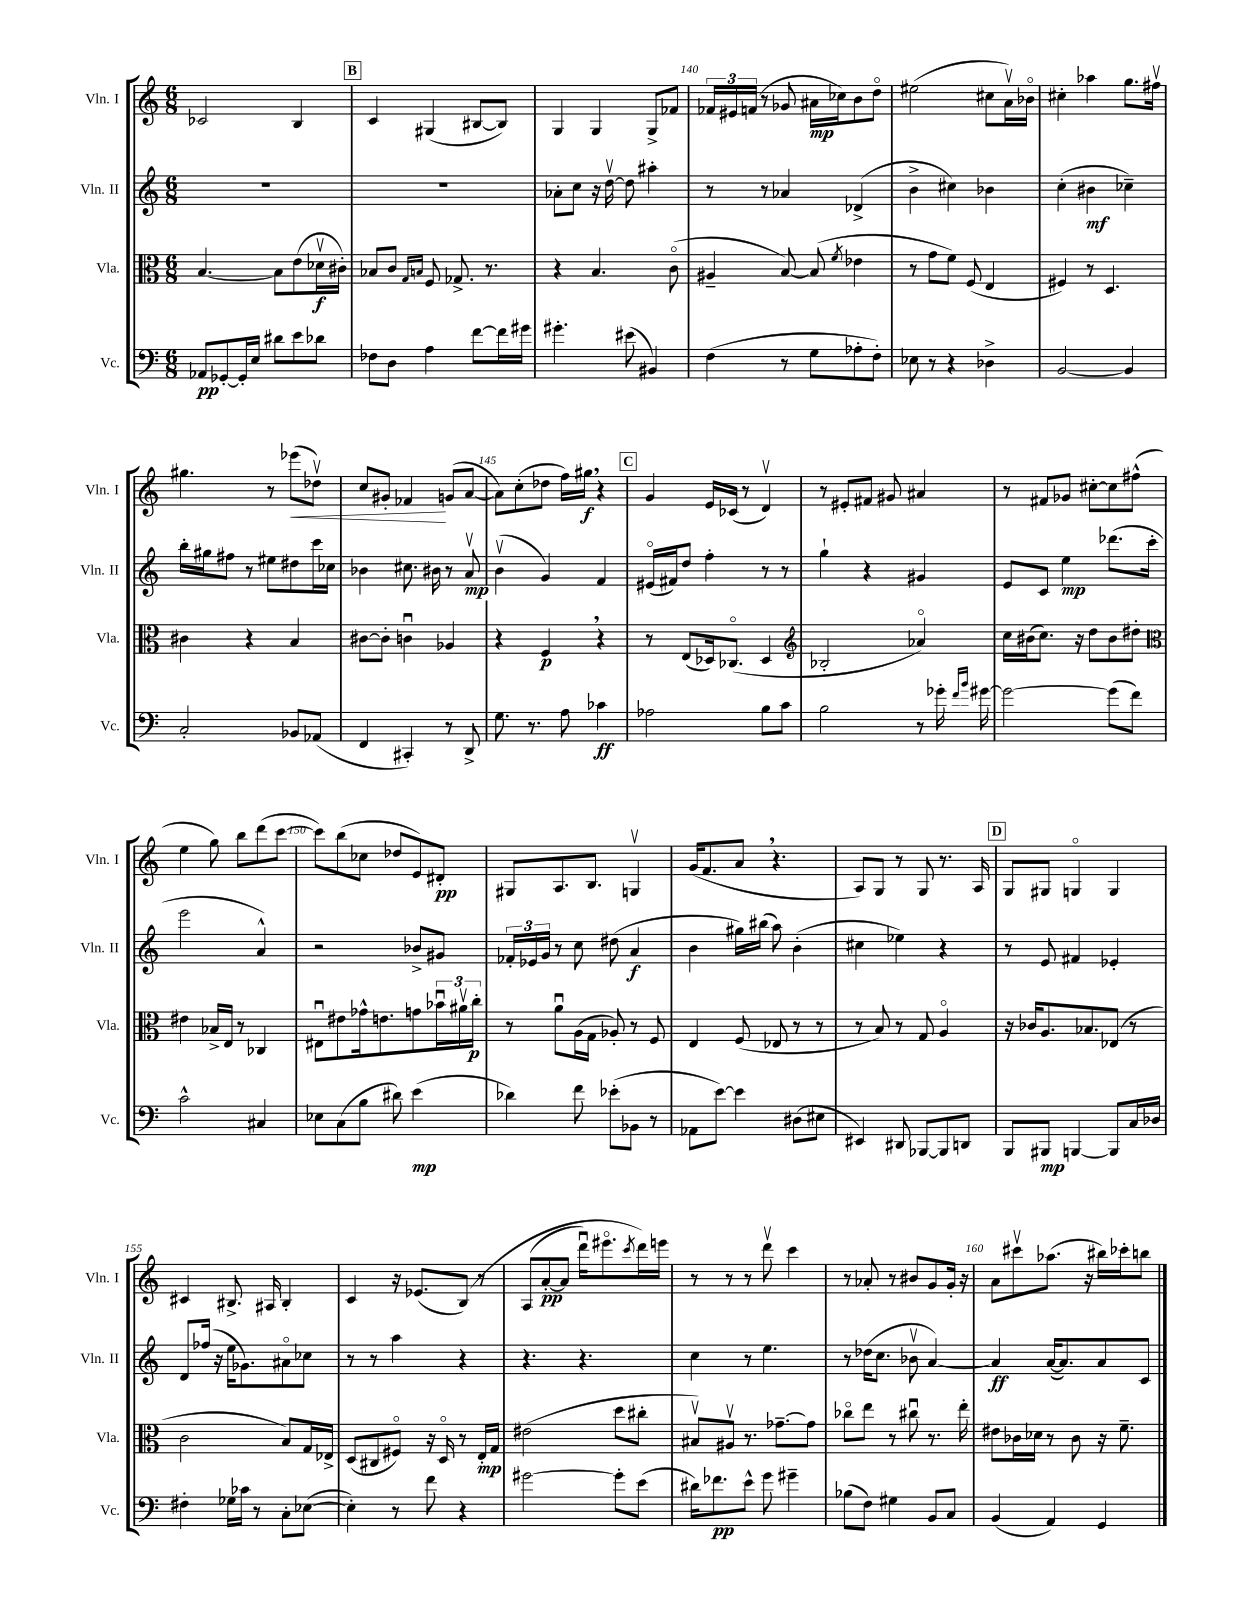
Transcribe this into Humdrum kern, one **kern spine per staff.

**kern	**kern	**kern	**kern
*staff4	*staff3	*staff2	*staff1
*clefF4	*clefC3	*clefG2	*clefG2
*k[]	*k[]	*k[]	*k[]
*M6/8	*M6/8	*M6/8	*M6/8
8AA-	[4.B	2.r	2c-
[8GG-'	.	.	.
16GG-']	.	.	.
16E	.	.	.
8d#	8B]	.	.
8e	(8e	.	4B
8d-	16d-v	.	.
.	16c#')	.	.
=	=	=	=
8F-	8B-	2.r	4c
8D	8c	.	.
.	16qqG	.	.
.	16qqB	.	.
4A	8F	.	(4G#
.	8.G-^	.	.
[8f	.	.	[8B#
.	8.r	.	.
16f]	.	.	8B#])
16g#	.	.	.
=	=	=	=
4.g#'	4r	8a-'	4G
.	.	8cc	.
.	4.B	16r	4G
.	.	[16ddv	.
(8e#	.	8dd]	.
4BB#)	.	4aa#'	8G^
.	(8co	.	8f-
=	=	=	=
(4F	4A#~	8r	24f-
.	.	.	24e#
.	.	.	(24f
.	.	8r	8r
8r	[8B)	4a-	8g-
8G	(8B]	.	16a#
.	.	.	16cc-)
.	8qf	.	.
8A-'	4e-	(4d-^	8b
8F')	.	.	8ddo
=	=	=	=
8E-	8r	4b^	(2ee#
8r	8g	.	.
4r	8f)	4cc#)	.
.	(8F	.	.
4D-^	4E	4b-	8cc#
.	.	.	16av)
.	.	.	16b-o
=	=	=	=
[2BB	4F#)	(4cc'	4cc#'
.	8r	4b#	4aa-
.	4.D	.	.
4BB]	.	4cc-~)	8.gg
.	.	.	16ff#v
=	=	=	=
2C'	4c#	16bb'	4.gg#
.	.	16gg#	.
.	.	8ff#	.
.	4r	8r	.
.	.	8ee#	8r
8BB-	4B	8dd#	(8eee-
(8AA-	.	16ccc	8dd-v)
.	.	16cc-	.
=	=	=	=
4FF	[8c#	4b-	8cc
.	8c#']	.	8g#'
4CC#')	4cu	8.cc#	4f-
.	.	16b#	.
8r	4A-	8r	(8g
8DD^	.	8av	[8a
=	=	=	=
8.G	4r	(4bv	8a])
.	.	.	(8cc'
8.r	.	.	.
.	4F	4g)	8dd-
8A	.	.	16ff)
.	.	.	16gg#
4c-	4r	4f	4r
=	=	=	=
2A-	8r	(16e#o	4g
.	.	16f#)	.
.	(8E	8dd	.
.	16D-)	4ff'	16e
.	(8.C-o	.	(16c-
.	.	.	8r
8B	4D-	8r	4dv)
8c	.	8r	.
=	=	=	=
*	*clefG2	*	*
2B	2B-'	4gg`	8r
.	.	.	8e#'
.	.	4r	8f#
.	.	.	8g#
8r	4a-o)	4g#	4a#
16g-'	.	.	.
16qqf	.	.	.
16qqb	.	.	.
[16g#	.	.	.
=	=	=	=
2g#_	16cc	8e	8r
.	(16b#	.	.
.	8.cc)	8c	8f#
.	.	4ee	8g-
.	16r	.	.
.	8dd	.	[8cc#'
(8g#]	8b#	(8.ddd-	8cc#]
8f)	8dd#'	.	(8ff#^^
.	.	16ccc'	.
=	=	=	=
*	*clefC3	*	*
2c^^	4e#	2eee	4ee
.	16B-^	.	8gg)
.	16E	.	.
.	8r	.	8bb
4C#	4C-	4a^^)	(8ddd
.	.	.	[8ccc
=	=	=	=
8E-	8E#u	2r	8ccc])
(8C	8e#	.	(8bb
8B	16g-^^	.	8cc-
.	8.e	.	.
8d#)	.	.	8dd-
(4e	8g	8b-^	8e)
.	24b-u	8g#	8d#'
.	24a#v	.	.
.	24cc'	.	.
=	=	=	=
4d-)	8r	24f-'	8G#
.	.	24e-	.
.	.	24g	.
.	8au	8r	8.A
8f	(16A	8cc	.
.	16G	.	8.B
(8e-'	8A-')	(8dd#	.
8BB-	8r	4a	4Gv
8r	8F	.	.
=	=	=	=
8AA-	4E	4b	(16g
.	.	.	8.f
[8e)	.	.	.
4e]	(8F	16gg#)	8a
.	.	(16bb#	.
.	8E-	8aa)	4.r
(8D#	8r	(4b'	.
8E#	8r	.	.
=	=	=	=
4EE#)	8r	4cc#	8A)
.	8B)	.	8G
8DD#	8r	4ee-)	8r
[8BBB-	8G	.	8G
8BBB-]	4Ao	4r	8.r
8DD	.	.	.
.	.	.	16A
=	=	=	=
8BBB	16r	8r	8G
.	16c-	.	.
8BBB#	8.A	8e	8G#
[4BBB	.	4f#	4Go
.	8.B-	.	.
8BBB]	(8E-	4e-'	4G
16C	8r	.	.
16D-	.	.	.
=	=	=	=
4F#'	2c	8d	4c#
.	.	(16ff-	.
.	.	16r	.
16G-	.	16ee	8.B#^
16c-	.	8.g-)	.
8r	.	.	.
.	.	.	16A#
8C'	8B)	8a#o	4B#'
([8E-	16G	8cc-	.
.	16E-^	.	.
=	=	=	=
4E-'])	(8D	8r	4c
.	8C#	8r	.
8r	8F#o)	4aa	16r
.	.	.	(8.e-
8f	16r	.	.
.	16Do	.	.
4r	8r	4r	&(8B)
.	16E'	.	8r
.	16G	.	.
=	=	=	=
[2g#	(2e#	4.r	(8A
.	.	.	[8a'
.	.	.	8a]
.	.	4.r	16dddu)
.	.	.	8.eee#o
8g#']	8dd	.	.
.	.	.	8qccc
(8e	8cc#'	.	16ddd&)
.	.	.	16eee
=	=	=	=
16d#)	8B#v)	4cc	8r
8.f-	.	.	.
.	8A#v	.	8r
8e^^	8.r	8r	8r
8g	.	4.ee	8dddv
.	[8.g-~	.	.
4g#~	.	.	4ccc
.	8g-]	.	.
=	=	=	=
(8B-	8cc-o	8r	8r
8F)	8ee	(16dd-	8a-'
.	.	8.cc	.
4G#	8r	.	8r
.	8cc#u	8b-v	8b#
8BB	8.r	[4a)	8g
8C	.	.	16g'
.	16ee'	.	16r
=	=	=	=
(4BB	8e#	4a]	8a
.	16c-	.	8ccc#v
.	16d-	.	.
4AA)	8r	([16a	(8.aa-
.	.	8.a])	.
.	8c-	.	.
.	.	.	16r
4GG	16r	8a	16bb#)
.	8.f~	.	16ccc-'
.	.	8c	8bb
==	==	==	==
*-	*-	*-	*-
